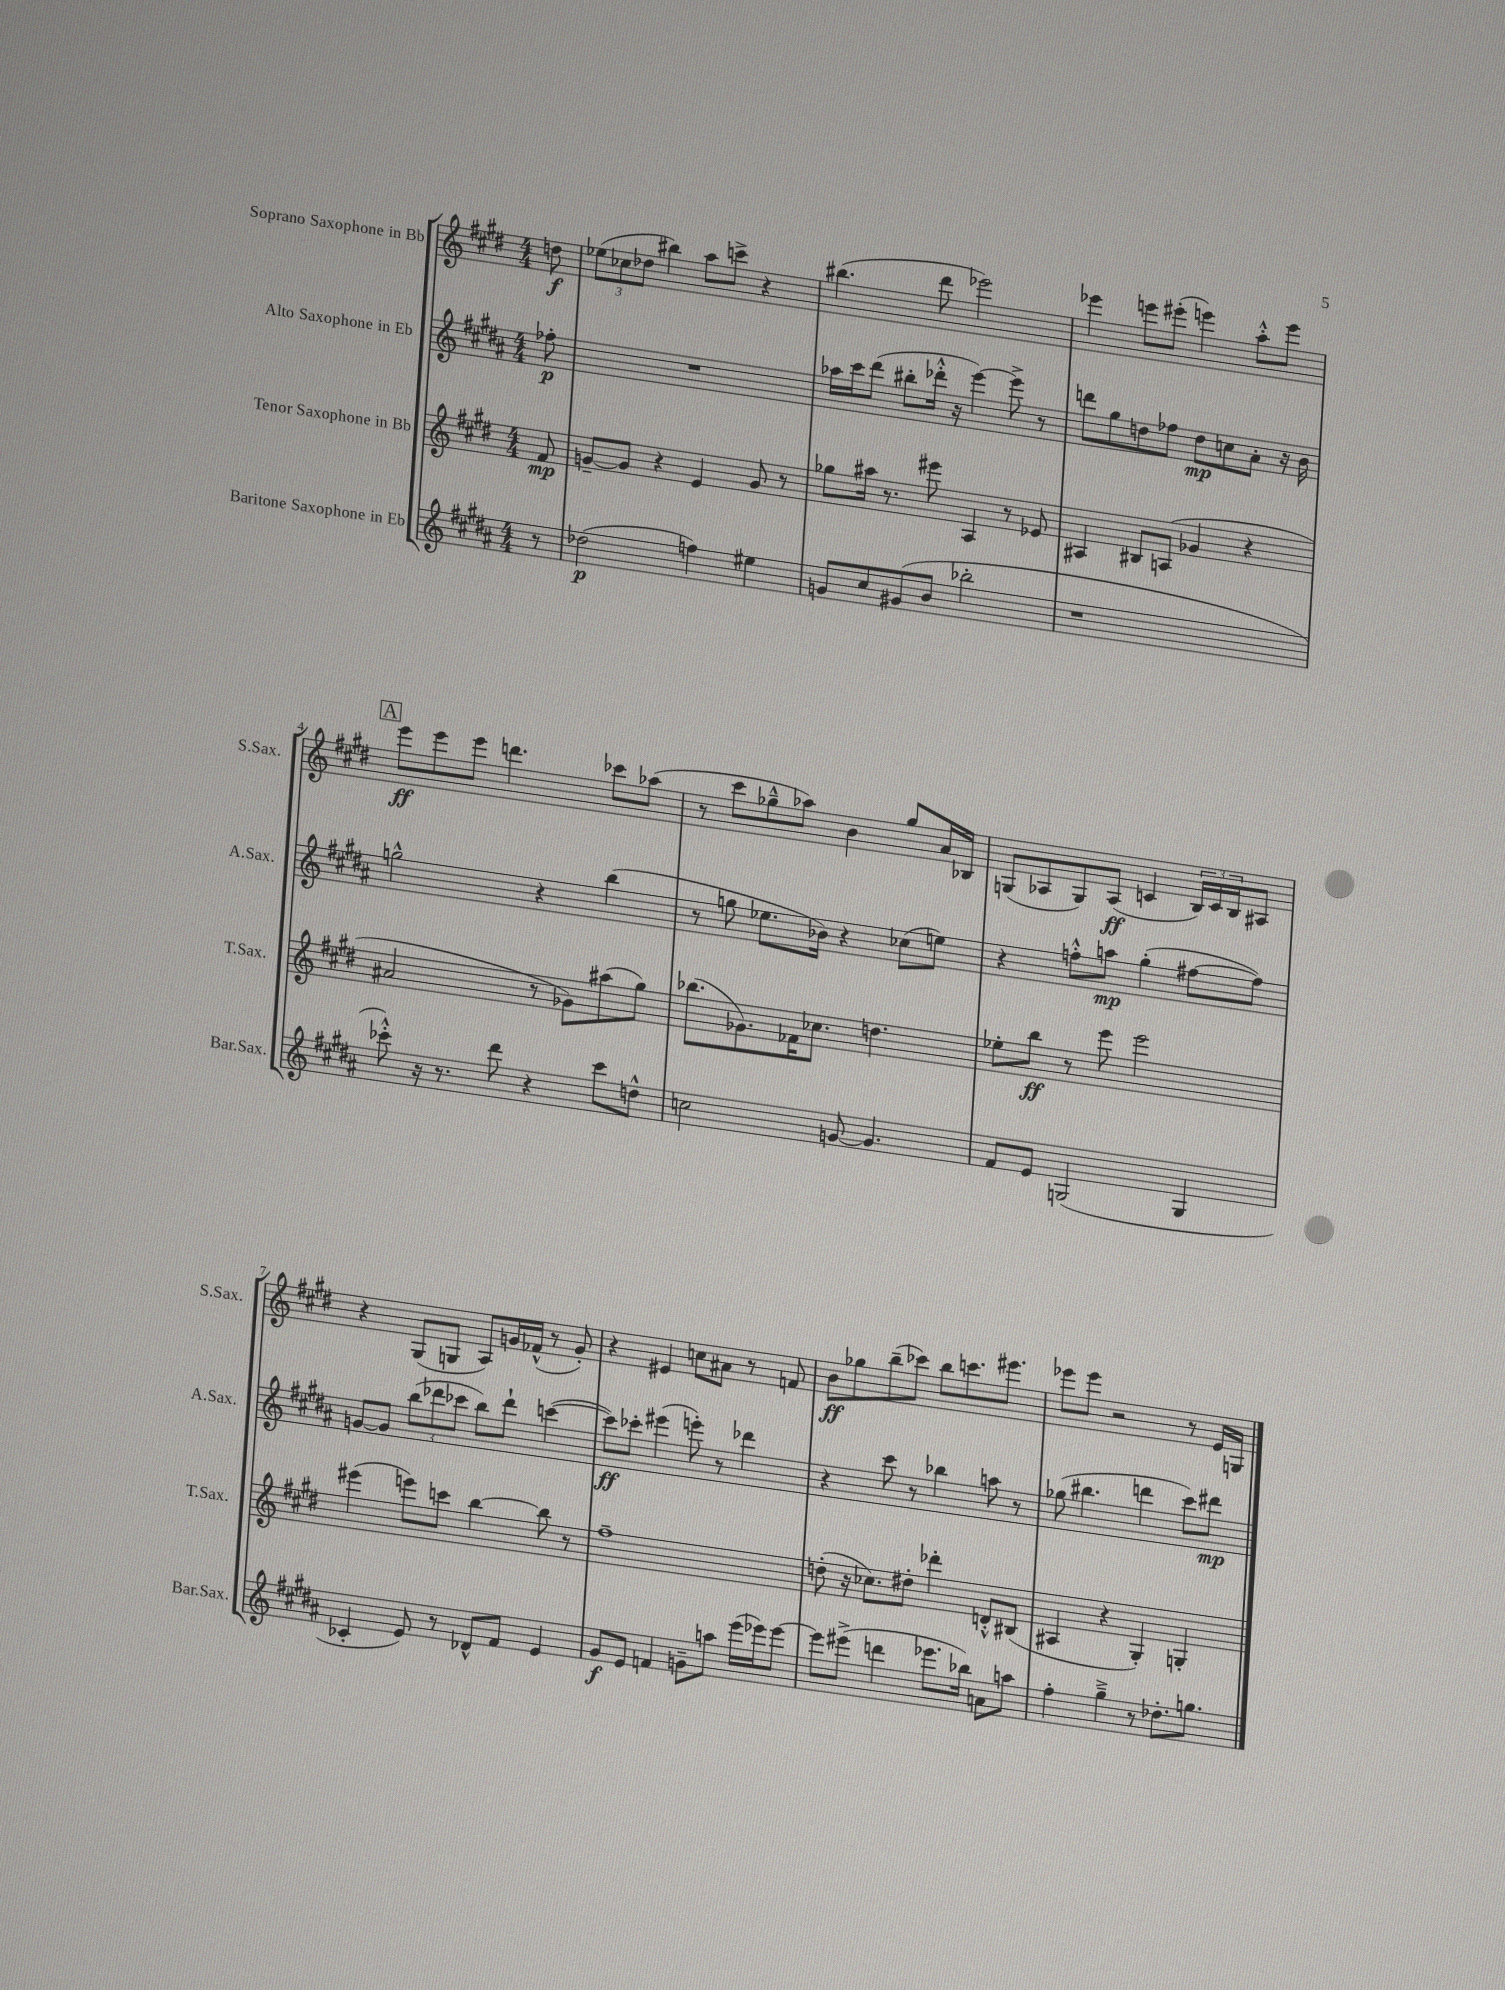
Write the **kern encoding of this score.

**kern	**dynam	**kern	**dynam	**kern	**dynam	**kern	**dynam
*part4	*part4	*part3	*part3	*part2	*part2	*part1	*part1
*staff4	*staff4	*staff3	*staff3	*staff2	*staff2	*staff1	*staff1
*I"Baritone Saxophone in Eb	*	*I"Tenor Saxophone in Bb	*	*I"Alto Saxophone in Eb	*	*I"Soprano Saxophone in Bb	*
*I'Bar.Sax.	*	*I'T.Sax.	*	*I'A.Sax.	*	*I'S.Sax.	*
*clefG2	*	*clefG2	*	*clefG2	*	*clefG2	*
*k[f#c#g#d#a#]	*	*k[f#c#g#d#]	*	*k[f#c#g#d#a#]	*	*k[f#c#g#d#]	*
*M4/4	*	*M4/4	*	*M4/4	*	*M4/4	*
=	=	=	=	=	=	=	=
8r	.	8f#/	mp	8ff-X'\	p	8ddn\	f
=1	=1	=1	=1	=1	=1	=1	=1
(2dd-X\	p	[8gn~/L	.	1r	.	(12ee-X\L	.
.	.	.	.	.	.	12cc-X\	.
.	.	8g/J]	.	.	.	.	.
.	.	.	.	.	.	12dd-X\J	.
.	.	4r	.	.	.	4bb#X\)	.
4ffn\)	.	4e/	.	.	.	8aa\L	.
.	.	.	.	.	.	8cccn^\J	.
4ee#X\	.	8g/	.	.	.	4r	.
.	.	8r	.	.	.	.	.
=2	=2	=2	=2	=2	=2	=2	=2
8gn/L	.	8gg-X\L	.	16aa-X\LL	.	(4.bb#X\	.
.	.	.	.	16ccc#\J	.	.	.
8cc#/	.	16aa#X\Jk	.	(8ddd#\J	.	.	.
.	.	8.r	.	.	.	.	.
(8g#X/	.	.	.	8bb#X'\L	.	.	.
8b/J	.	8eee#X\	.	16ddd-X'^^\Jk	.	8ddd#\	.
.	.	.	.	16r	.	.	.
2bb-X'\	.	4A/	.	[4eee\)	.	2eee-X\)	.
.	.	8r	.	8eee^\]	.	.	.
.	.	8e-X/	.	8r	.	.	.
=3	=3	=3	=3	=3	=3	=3	=3
1r	.	4A#X/	.	8dddn\L	.	4eee-X\	.
.	.	.	.	8gg#\	.	.	.
.	.	8B#X/L	.	8ddn\	.	8eeen\L	.
.	.	(8An/J	.	8ff-X\J	.	(8eee#X'\J	.
.	.	4g-X/	.	8dd\L	mp	4eeen\)	.
.	.	.	.	8ccn\	.	.	.
.	.	4r	.	8a#'\J	.	8aa'^^\L	.
.	.	.	.	16r	.	8eee\J	.
.	.	.	.	16b\	.	.	.
!!LO:LB:g=z
!!LO:REH:place=s1:t=A
=4	=4	=4	=4	=4	=4	=4	=4
8ccc-X'^^\)	.	2a#X/	.	2ggn^^\	.	8eee\L	ff
16r	.	.	.	.	.	8eee\	.
8.r	.	.	.	.	.	.	.
.	.	.	.	.	.	8eee\J	.
8ddd#\	.	.	.	.	.	4.dddn\	.
4r	.	8r	.	4r	.	.	.
.	.	8g-X\L)	.	.	.	.	.
8ccc-\L	.	(8aa#X\	.	(4bb\	.	8ccc-X\L	.
8ddn^^\J	.	8gg#\J)	.	.	.	(8aa-X\J	.
=5	=5	=5	=5	=5	=5	=5	=5
2ccn\	.	(8.bb-X\L	.	8r	.	8r	.
.	.	.	.	8ggn\	.	8ccc#\L	.
.	.	8.g-X\)	.	.	.	.	.
.	.	.	.	8.ee-X\L	.	8gg-X~^^\	.
.	.	16f-X\K	.	.	.	8aa-X\J)	.
.	.	8.cc-X\J	.	16b-X\Jk)	.	.	.
[8gn/	.	.	.	4r	.	4b\	.
4.g/]	.	4.ddn\	.	.	.	.	.
.	.	.	.	(8cc-X\L	.	8gg-/L	.
.	.	.	.	8een\J)	.	16a/L	.
.	.	.	.	.	.	16B-X/JJ	.
=6	=6	=6	=6	=6	=6	=6	=6
8f#/L	.	8ee-X'\L	.	4r	.	(8Gn/L	.
8e/J	.	8bb\J	ff	.	.	8A-X/	.
(2Gn/	.	8r	.	8ffn'^^\L	.	8G/)	.
.	.	8eee\	.	8aan\J	mp	(8A-/J	ff
.	.	2eee\	.	(4gg#'\	.	4cn/	.
4G/	.	.	.	[8ff#X\L	.	24B/LL)	.
.	.	.	.	.	.	24c/	.
.	.	.	.	.	.	24B/J	.
.	.	.	.	8ff#\J])	.	8A#X/J	.
!!LO:LB:g=z
=7	=7	=7	=7	=7	=7	=7	=7
4c-X'/	.	(4eee#X\	.	[8gn/L	.	4r	.
.	.	.	.	8g/J]	.	.	.
8e/)	.	8eeen\L)	.	(12bb\L	.	(8G#/L	.
.	.	.	.	12ddd-X\	.	.	.
8r	.	8cccn\J	.	.	.	8Gn/J	.
.	.	.	.	12ccc-X\J	.	.	.
8d-X^^/L	.	[4bb\	.	8bb\L)	.	8A/L)	.
8f#/J	.	.	.	8ddd-`\J	.	16gn/L	.
.	.	.	.	.	.	(16f-X^^/JJ	.
4e/	.	8bb\]	.	([4cccn\	.	8r	.
.	.	8r	.	.	.	8g'/)	.
=8	=8	=8	=8	=8	=8	=8	=8
8g#/L	f	1ff#~	.	8ccc\L])	ff	4r	.
8e/J	.	.	.	8ccc-X'\J	.	.	.
4fn/	.	.	.	(4eee#X\	.	4e#X/	.
8gn~\L	.	.	.	8eeen'\)	.	8ccn\L	.
8aan\J	.	.	.	8r	.	8a#X\J	.
(16eee\LL	.	.	.	4ddd-X\	.	8r	.
16eee-X\J)	.	.	.	.	.	.	.
[8eee-\J	.	.	.	.	.	8fn/	.
=9	=9	=9	=9	=9	=9	=9	=9
8eee-\L]	.	(8ddn'\	.	4r	.	8b\L	ff
(8eee#X^\J	.	16r	.	.	.	8gg-X\	.
.	.	8.cc-X\L)	.	.	.	.	.
4dddn\	.	.	.	8ccc#\	.	(8bb~\	.
.	.	8dd#X'\J	.	8r	.	8ccc-X\J)	.
8.eee-X\L	.	4ddd-X'\	.	4bb-X\	.	8bb\L	.
.	.	.	.	.	.	8.cccn\	.
16bb-X\Jk)	.	.	.	.	.	.	.
8an\L	.	8dn'^^/L	.	8aan\	.	.	.
.	.	.	.	.	.	8.eee#X\J	.
8aan\J	.	(8B#X/J	.	8r	.	.	.
=10	=10	=10	=10	=10	=10	=10	=10
4ff#'\	.	4A#X/	.	(8gg-X\	.	8eee-X\L	.
.	.	.	.	4.bb#X\	.	8eee-\J	.
4gg#~^\	.	4r	.	.	.	2r	.
8r	.	4G#'/)	.	4dddn\	.	.	.
8.dd-X'\L	.	.	.	.	.	.	.
.	.	4Gn'/	.	8ccc#\L)	.	8r	.
8.ggn\J	.	.	.	.	.	.	.
.	.	.	.	8ddd#X\J	mp	16e/LL	.
.	.	.	.	.	.	16Gn/JJ	.
==	==	==	==	==	==	==	==
*-	*-	*-	*-	*-	*-	*-	*-
